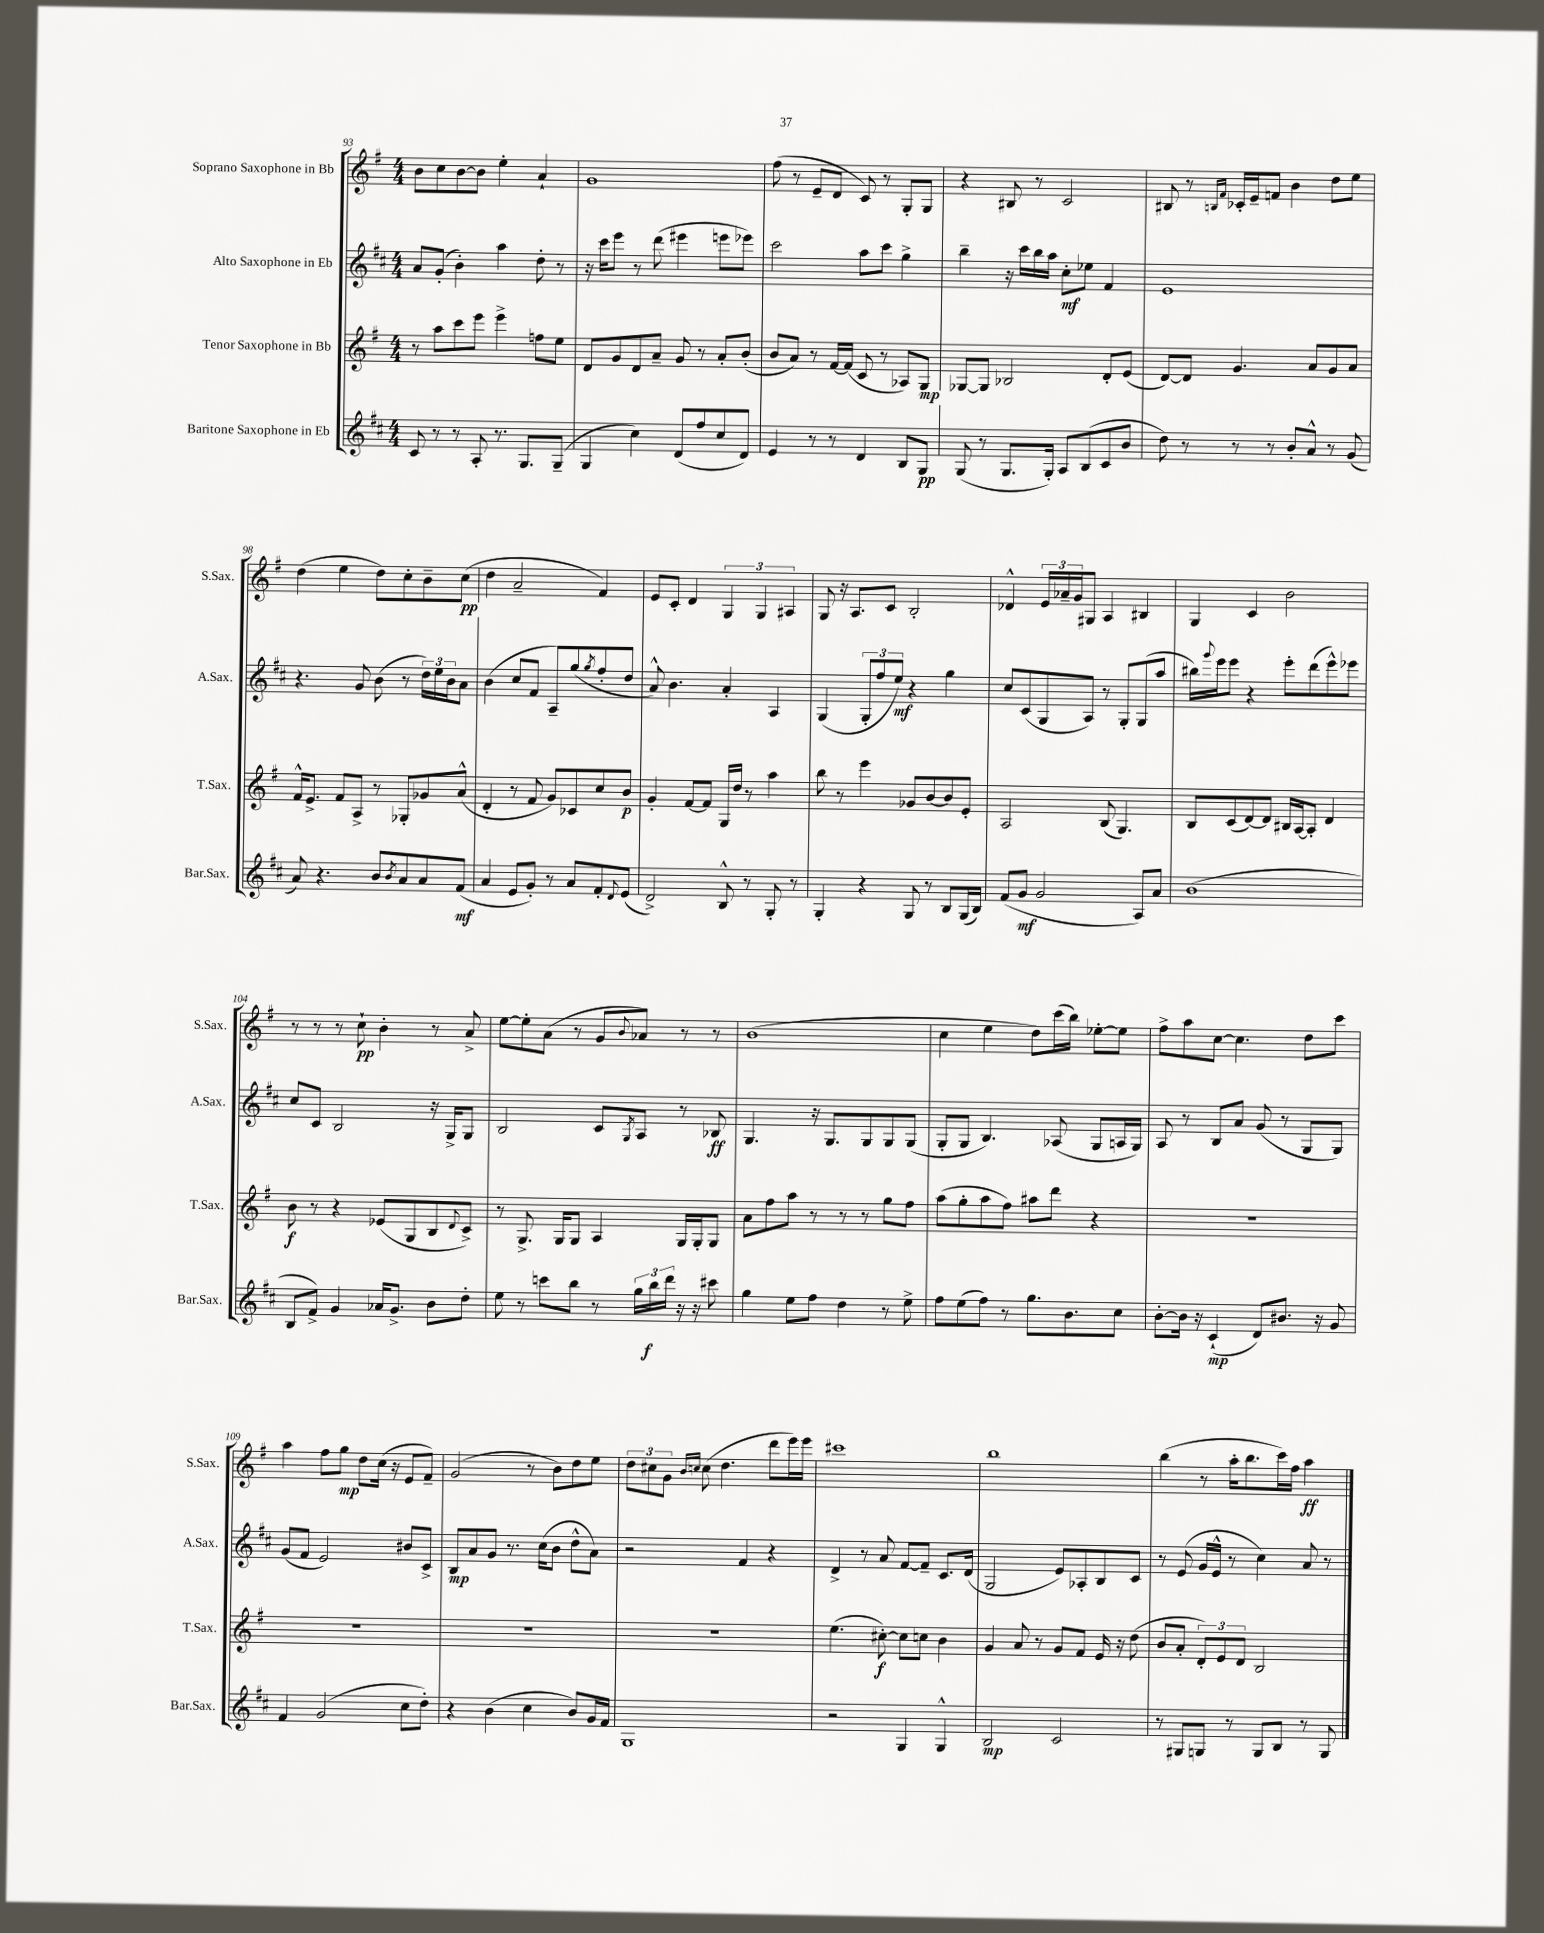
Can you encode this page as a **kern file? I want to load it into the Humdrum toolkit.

**kern	**dynam	**kern	**dynam	**kern	**dynam	**kern	**dynam
*part4	*part4	*part3	*part3	*part2	*part2	*part1	*part1
*staff4	*staff4	*staff3	*staff3	*staff2	*staff2	*staff1	*staff1
*I"Baritone Saxophone in Eb	*	*I"Tenor Saxophone in Bb	*	*I"Alto Saxophone in Eb	*	*I"Soprano Saxophone in Bb	*
*I'Bar.Sax.	*	*I'T.Sax.	*	*I'A.Sax.	*	*I'S.Sax.	*
*clefG2	*	*clefG2	*	*clefG2	*	*clefG2	*
*k[f#c#]	*	*k[f#]	*	*k[f#c#]	*	*k[f#]	*
*M4/4	*	*M4/4	*	*M4/4	*	*M4/4	*
=93	=93	=93	=93	=93	=93	=93	=93
8c#/	.	8r	.	8a/L	.	8b\L	.
8r	.	8aa\L	.	(8g'/J	.	8cc\	.
8r	.	8ccc\	.	4b'\)	.	[8b\	.
8A'/	.	8eee\J	.	.	.	8b\J]	.
8.r	.	4eee^\	.	4aa\	.	4ee'\	.
8.G/L	.	.	.	.	.	.	.
.	.	8ffn\L	.	8dd'\	.	4a`/	.
(8G~/J	.	8ee\J	.	8r	.	.	.
=94	=94	=94	=94	=94	=94	=94	=94
4G/	.	8d/L	.	16r	.	1g	.
.	.	.	.	16ccc#\KL	.	.	.
.	.	8g/	.	8eee\J	.	.	.
4cc#\)	.	8d/	.	8r	.	.	.
.	.	8a~/J	.	(8ddd\	.	.	.
(8d/L	.	8g/	.	4eee#X\	.	.	.
8ff#/	.	8r	.	.	.	.	.
8cc#/	.	8a'/L	.	8eeen\L	.	.	.
8d/J)	.	(8b'/J	.	8eee-X\J)	.	.	.
=95	=95	=95	=95	=95	=95	=95	=95
4e/	.	8b/L	.	2ccc#\	.	(8ff#\	.
.	.	8a/J)	.	.	.	8r	.
8r	.	8r	.	.	.	8e~/L	.
8r	.	[16f#/LL	.	.	.	8d/J	.
.	.	(16f#/JJ]	.	.	.	.	.
4d/	.	8c/	.	8aa\L	.	8c/)	.
.	.	8r	.	8ccc#\J	.	8r	.
8B/L	.	8A-X/L)	.	4gg^\	.	8G'/L	.
8G/J	pp	8G/J	mp	.	.	8G/J	.
=96	=96	=96	=96	=96	=96	=96	=96
(8G/	.	[8G-X/L	.	4bb~\	.	4r	.
8r	.	8G-/J]	.	.	.	.	.
8.G/L	.	2B-X/	.	16r	.	8B#X/	.
.	.	.	.	16ccc#\LL	.	.	.
.	.	.	.	16bb\	.	8r	.
16G'/Jk)	.	.	.	16aa\JJ	.	.	.
8A/L	.	.	.	8cc#'\L	mf	2c/	.
(8B/	.	.	.	8ee-X\J	.	.	.
8c#/	.	8d'/L	.	4f#/	.	.	.
8b/J	.	(8e/J	.	.	.	.	.
=97	=97	=97	=97	=97	=97	=97	=97
8dd\)	.	[8d/L)	.	1e	.	8B#X/	.
8r	.	8d/J]	.	.	.	8r	.
.	.	.	.	.	.	16qqBn/LL	.
.	.	.	.	.	.	16qqf#/JJ	.
8r	.	4.g/	.	.	.	16c-X'/LL	.
.	.	.	.	.	.	16e~/J	.
8r	.	.	.	.	.	8fn/J	.
8b'/L	.	.	.	.	.	4b\	.
8a^^/J	.	8a/L	.	.	.	.	.
8r	.	8g/	.	.	.	8dd\L	.
(8g/	.	8a/J	.	.	.	8ee\J	.
!!LO:LB:g=z
=98	=98	=98	=98	=98	=98	=98	=98
8a/)	.	16f#^^/KL	.	4.r	.	(4dd\	.
.	.	8.e^/J	.	.	.	.	.
4.r	.	.	.	.	.	.	.
.	.	8f#/L	.	.	.	4ee\	.
.	.	8A^/J	.	8g/	.	.	.
8b/L	.	8r	.	(8b\	.	8dd\L)	.
8qb/	.	.	.	.	.	.	.
8a/	.	8G-X'/L	.	8r	.	8cc'\	.
8a/	.	8g-X/	.	24dd\LL)	.	8b~\	.
.	.	.	.	24ee\	.	.	.
.	.	.	.	24b\J	.	.	.
(8f#/J	mf	(8a^^/J	.	8a\J	.	(8cc\J	pp
=99	=99	=99	=99	=99	=99	=99	=99
4a/	.	4d'/	.	(4b\	.	4dd\	.
8e/L	.	8r	.	8cc#/L	.	2a~/	.
8g'/J)	.	8f#/	.	8f#/J	.	.	.
8r	.	8g/L)	.	8A~/L)	.	.	.
8a/L	.	8c-X/	.	(8gg/	.	.	.
.	.	.	.	8qgg/	.	.	.
8f#'/	.	8cc/	.	8ff#'/	.	4f#/)	.
8qqd/	.	.	.	.	.	.	.
(8e/J	.	8b/J	p	8dd/J	.	.	.
=100	=100	=100	=100	=100	=100	=100	=100
2d^/)	.	4g'/	.	8a^^/)	.	8e/L	.
.	.	.	.	4.b\	.	8c'/J	.
.	.	[8f#/L	.	.	.	4d/	.
.	.	8f#/J]	.	.	.	.	.
8B^^/	.	16G/LL	.	4a'/	.	6G/	.
.	.	16dd/JJ	.	.	.	.	.
8r	.	8r	.	.	.	.	.
.	.	.	.	.	.	6G/	.
8G'/	.	4aa\	.	4A/	.	.	.
.	.	.	.	.	.	6A#X/	.
8r	.	.	.	.	.	.	.
=101	=101	=101	=101	=101	=101	=101	=101
4G'/	.	8bb\	.	(4G/	.	8G/	.
.	.	8r	.	.	.	16r	.
.	.	.	.	.	.	8.A/L	.
4r	.	4eee\	.	12G'/L	.	.	.
.	.	.	.	12ff#/	.	.	.
.	.	.	.	.	.	8c/J	.
.	.	.	.	12ee/J)	mf	.	.
8G/	.	8g-X/L	.	4r	.	2B'/	.
8r	.	[8b/	.	.	.	.	.
8B/L	.	8b/]	.	4gg\	.	.	.
(16G/L	.	8e'/J	.	.	.	.	.
16B/JJ)	.	.	.	.	.	.	.
=102	=102	=102	=102	=102	=102	=102	=102
(8f#/L	.	2A/	.	8cc#/L	.	4d-X^^/	.
8g/J	mf	.	.	(8c#/	.	.	.
2g/	.	.	.	8G/	.	24e/LL	.
.	.	.	.	.	.	24a-X~/	.
.	.	.	.	.	.	24g/J	.
.	.	.	.	8A/J)	.	8G#X/J	.
.	.	(8B/	.	8r	.	4A/	.
.	.	4.G/)	.	8G'/L	.	.	.
8A/L)	.	.	.	(8G/	.	4B#X/	.
8a/J	.	.	.	8aa/J	.	.	.
=103	=103	=103	=103	=103	=103	=103	=103
(1b	.	8B/L	.	16bb#X\LL)	.	4G/	.
.	.	.	.	8qqggg/	.	.	.
.	.	.	.	16eee\J	.	.	.
.	.	(8c/	.	8eee\J	.	.	.
.	.	[8d/)	.	4r	.	4c/	.
.	.	8d/J]	.	.	.	.	.
.	.	16B#X/LL	.	8eee'\L	.	2b\	.
.	.	[16A/J	.	.	.	.	.
.	.	8A'/J]	.	(8ddd\	.	.	.
.	.	4d/	.	8eee^^\)	.	.	.
.	.	.	.	8eee-X\J	.	.	.
!!LO:LB:g=z
=104	=104	=104	=104	=104	=104	=104	=104
8B/L	.	8b\	f	8cc#/L	.	8r	.
8f#^/J)	.	8r	.	8c#/J	.	8r	.
4g/	.	4r	.	2B/	.	8r	.
.	.	.	.	.	.	8cc`\	pp
16a-X/KL	.	(8e-X/L	.	.	.	4b'\	.
8.g^/J	.	.	.	.	.	.	.
.	.	8G/	.	.	.	.	.
8b\L	.	8B/	.	16r	.	8r	.
.	.	.	.	16G^/KL	.	.	.
.	.	8qqd/	.	.	.	.	.
8dd'\J	.	8c^/J)	.	8G/J	.	8a^/	.
=105	=105	=105	=105	=105	=105	=105	=105
8ee\	.	8r	.	2B/	.	[8ee\L	.
8r	.	8.G^/	.	.	.	8ee'\]	.
8cccn\L	.	.	.	.	.	(8a\J	.
.	.	16G/KL	.	.	.	.	.
8bb\J	.	8G/J	.	.	.	8r	.
8r	.	4A/	.	8c#/L	.	8g/L	.
.	.	.	.	8qG/	.	8qqb/	.
24gg\LL	.	.	.	8A/J	.	8a-X/J)	.
24bb\	f	.	.	.	.	.	.
24ddd\JJ	.	.	.	.	.	.	.
16r	.	16G/LL	.	8r	.	8r	.
16r	.	16G'/J	.	.	.	.	.
8ccc#X\	.	8G/J	.	8B-X/	ff	8r	.
=106	=106	=106	=106	=106	=106	=106	=106
4gg\	.	8a\L	.	4.G/	.	(1b	.
.	.	8ff#\	.	.	.	.	.
8ee\L	.	8aa\J	.	.	.	.	.
8ff#\J	.	8r	.	16r	.	.	.
.	.	.	.	8.G/L	.	.	.
4dd\	.	8r	.	.	.	.	.
.	.	8r	.	8G/	.	.	.
8r	.	8gg\L	.	8G/	.	.	.
8ee^\	.	8ff#\J	.	(8G/J	.	.	.
=107	=107	=107	=107	=107	=107	=107	=107
8ff#\L	.	(8aa\L	.	8G'/L	.	4cc\	.
(8ee\	.	8gg'\	.	8G/J	.	.	.
8ff#\J)	.	8aa\	.	4.B/)	.	4ee\	.
8r	.	8ff#\J)	.	.	.	.	.
8.gg\L	.	8aa#X\L	.	.	.	8dd\L)	.
.	.	8ddd\J	.	(8A-X/	.	(16ccc\L	.
8.b\	.	.	.	.	.	16bb\JJ)	.
.	.	4r	.	8G/L	.	[8ee-X'\L	.
8cc#\J	.	.	.	16An/L	.	8ee-\J]	.
.	.	.	.	16G/JJ)	.	.	.
=108	=108	=108	=108	=108	=108	=108	=108
[8b'\L	.	1r	.	8A/	.	8ff#^\L	.
16b\Jk]	.	.	.	8r	.	8aa\	.
16r	.	.	.	.	.	.	.
(4c#`/	mp	.	.	8B/L	.	[8cc\J	.
.	.	.	.	8a/J	.	4.cc\]	.
8d/L)	.	.	.	(8g/	.	.	.
8.b#X/J	.	.	.	8r	.	.	.
.	.	.	.	8G/L	.	8dd\L	.
16r	.	.	.	.	.	.	.
8g/	.	.	.	8G/J)	.	8ccc\J	.
!!LO:LB:g=z
=109	=109	=109	=109	=109	=109	=109	=109
4f#/	.	1r	.	(8g/L	.	4aa\	.
.	.	.	.	8f#/J	.	.	.
(2g/	.	.	.	2e/)	.	8ff#\L	.
.	.	.	.	.	.	8gg\J	mp
.	.	.	.	.	.	8dd\L	.
.	.	.	.	.	.	(16cc\Jk	.
.	.	.	.	.	.	16r	.
8cc#\L	.	.	.	8b#X/L	.	8e/L	.
8dd'\J)	.	.	.	8c#^/J	.	8f#~/J)	.
=110	=110	=110	=110	=110	=110	=110	=110
4r	.	1r	.	8B/L	mp	(2g/	.
.	.	.	.	8a/	.	.	.
(4b\	.	.	.	8g/J	.	.	.
.	.	.	.	8.r	.	.	.
4cc#\	.	.	.	.	.	8r	.
.	.	.	.	(16cc#\KL	.	.	.
.	.	.	.	8b\J	.	8b\L)	.
8b/L)	.	.	.	8dd^^\L	.	8dd\	.
16g/L	.	.	.	8a\J)	.	8ee\J	.
16f#/JJ	.	.	.	.	.	.	.
=111	=111	=111	=111	=111	=111	=111	=111
1G	.	1r	.	2r	.	12dd\L	.
.	.	.	.	.	.	12cc#X\	.
.	.	.	.	.	.	12g\J	.
.	.	.	.	.	.	16qqb/LL	.
.	.	.	.	.	.	16qqccn/JJ	.
.	.	.	.	.	.	(8cc\	.
.	.	.	.	.	.	4.dd\	.
.	.	.	.	4f#/	.	.	.
.	.	.	.	4r	.	8ddd\L	.
.	.	.	.	.	.	16eee\L)	.
.	.	.	.	.	.	16eee\JJ	.
=112	=112	=112	=112	=112	=112	=112	=112
2r	.	(4.ee\	.	4d^/	.	1ccc#X	.
.	.	.	.	8r	.	.	.
.	.	[8cc#X'\)	f	8a/	.	.	.
4G/	.	8cc#\L]	.	[8f#/L	.	.	.
.	.	8ccn\J	.	8f#~/J]	.	.	.
4G^^/	.	4b\	.	8.c#/L	.	.	.
.	.	.	.	(16d/Jk	.	.	.
=113	=113	=113	=113	=113	=113	=113	=113
2B/	mp	4g/	.	2G/	.	1bb	.
.	.	8a/	.	.	.	.	.
.	.	8r	.	.	.	.	.
2c#/	.	8g/L	.	8e/L)	.	.	.
.	.	8f#/J	.	8A-X'/	.	.	.
.	.	16e/	.	8B/	.	.	.
.	.	16r	.	.	.	.	.
.	.	(8dd\	.	8c#/J	.	.	.
=114	=114	=114	=114	=114	=114	=114	=114
8r	.	8b/L	.	8r	.	(4bb\	.
8G#X/L	.	8a'/J	.	(8e/	.	.	.
8Gn/J	.	12d'/L)	.	16g/LL	.	8r	.
.	.	.	.	16e^^/JJ	.	.	.
.	.	12e/	.	.	.	.	.
8r	.	.	.	8r	.	16aa'\KL	.
.	.	12d/J	.	.	.	.	.
.	.	.	.	.	.	8.bb\	.
8G/L	.	2B/	.	4cc#\)	.	.	.
8B/J	.	.	.	.	.	16ccc\L)	.
.	.	.	.	.	.	16ff#\JJ	.
8r	.	.	.	8a/	.	4aa\	ff
8G/	.	.	.	8r	.	.	.
==	==	==	==	==	==	==	==
*-	*-	*-	*-	*-	*-	*-	*-
